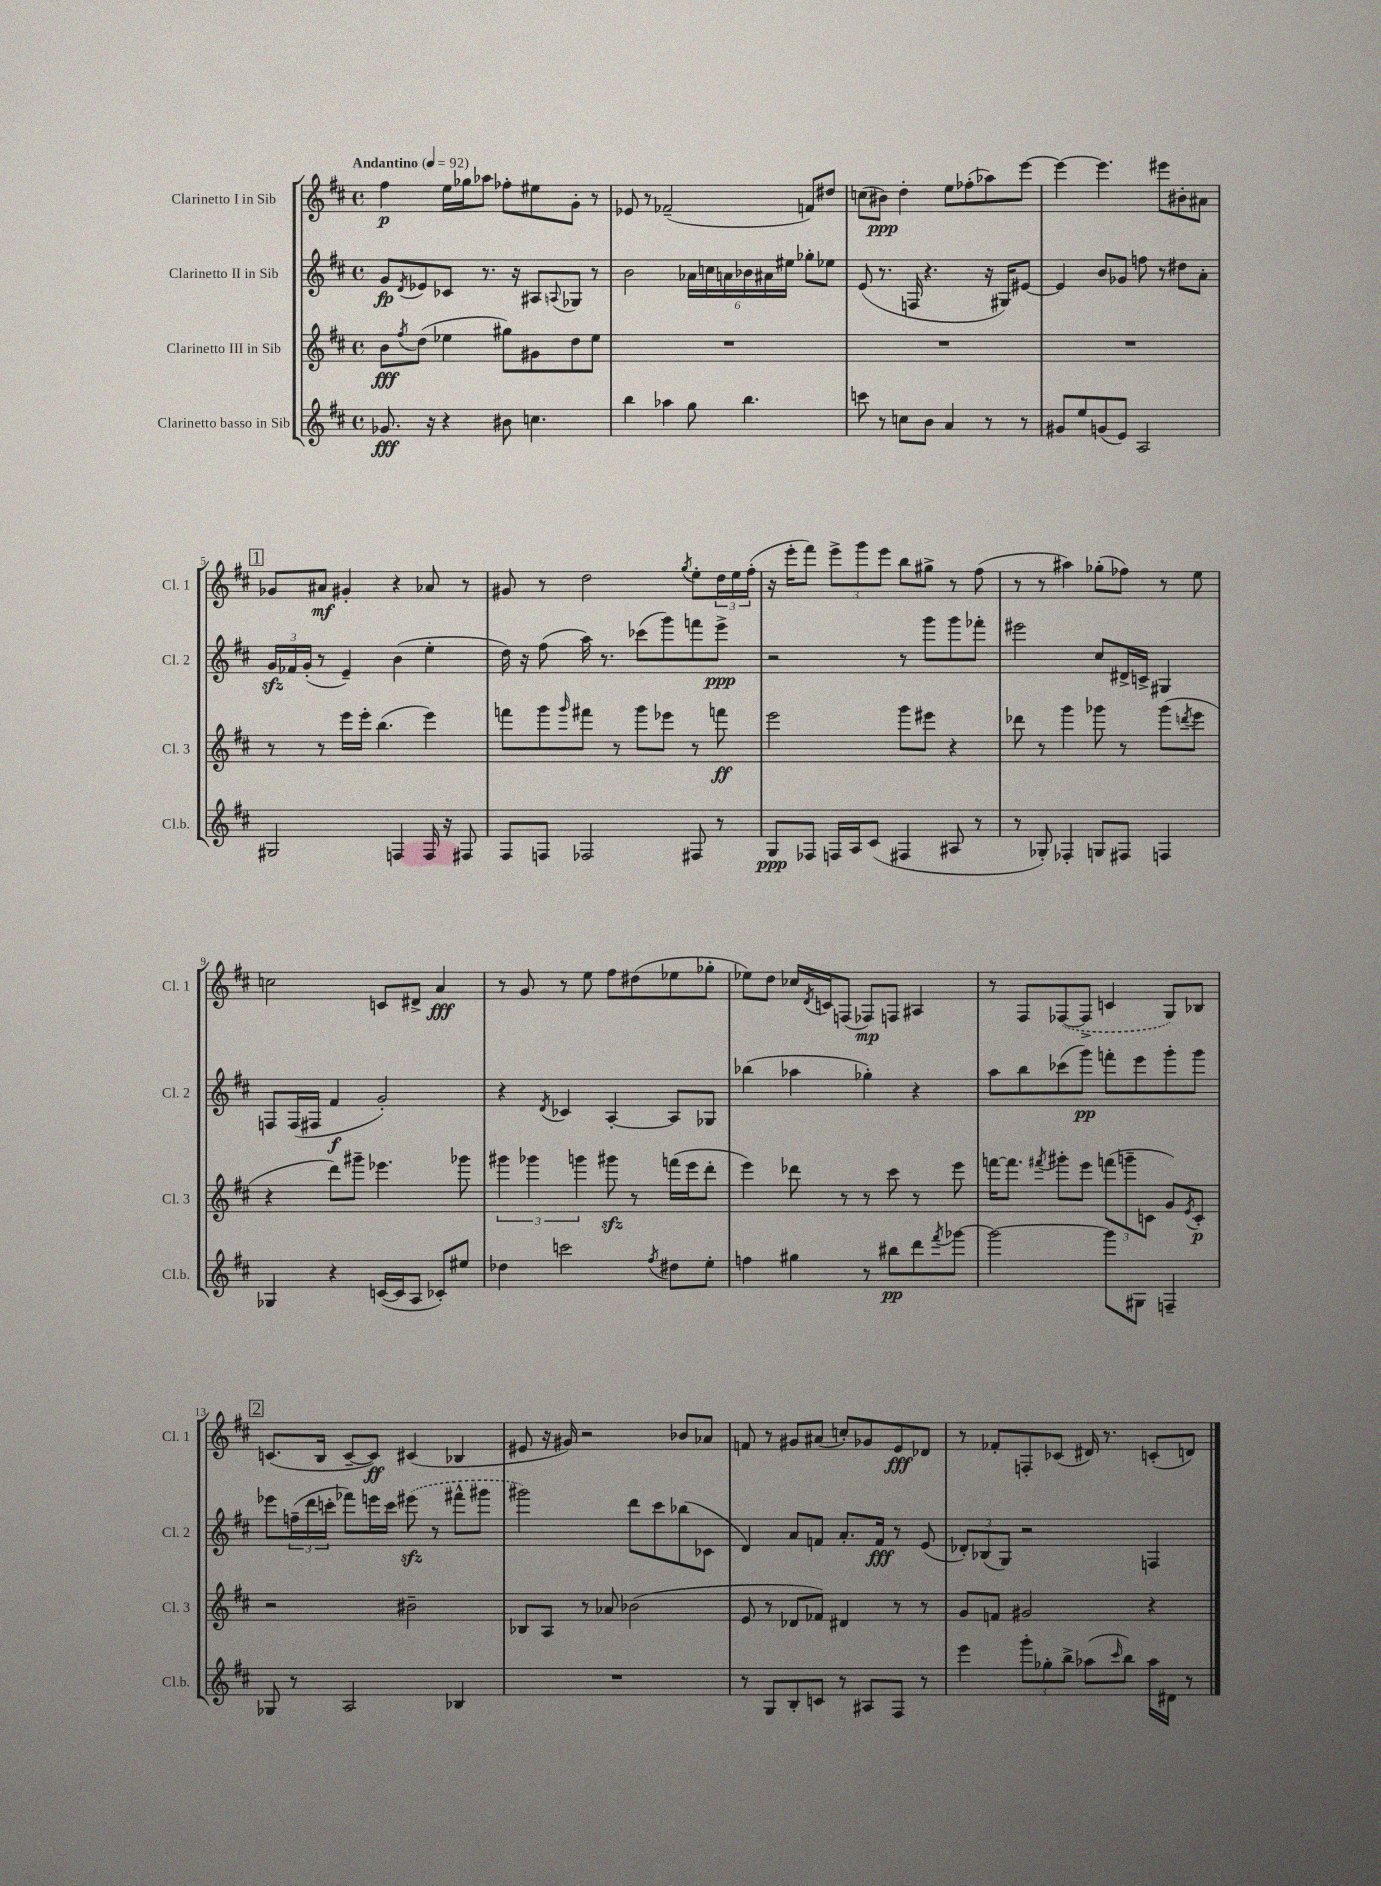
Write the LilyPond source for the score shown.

<<
\new StaffGroup <<
\new Staff = "s0" \with { instrumentName = "Clarinetto I in Sib" shortInstrumentName = "Cl. 1" } {
    \clef treble \key d \major \defaultTimeSignature \time 4/4 \tempo "Andantino" 4 = 92
    fis''4\p e''16 ges''16 aes''8 fes''8-. eis''8 g'8-. r8 |
    ees'8 r8 fes'2--( f'8) dis''8 |
    c''8( bis'8\ppp) d''4-. e''8 fes''8-.( aes''8) e'''8~ |
    e'''4~ e'''4. eis'''8 bis'8-. ais'8 |
    \mark \markup { \box "1" } ges'8 ais'8\mf gis'4-. r4 aes'8 r8 |
    gis'8 r8 d''2 \acciaccatura { g''8 } e''8-. \tuplet 3/2 { d''16 e''16 fis''16-.( } |
    r16 e'''16-. fis'''8) \tuplet 3/2 { e'''8-> g'''8 e'''8 } b''8 gis''8-> r8 fis''8( |
    r8 r8 ais''4) ges''8-.( fes''8) r8 e''8 |
    c''2 c'8 dis'8-> a'4\fff |
    r8 g'8 r8 e''8 fis''8 dis''8( ees''8 ges''8-. |
    ees''8) d''8 ces''16 \acciaccatura { d'8 } c'16 f8( fes8\mp) f8 ais4 |
    r8 fis8 \once \slurDashed fes8~( fes8-> c'4 g8) bes8 |
    \mark \markup { \box "2" } c'8.( b16 c'8~-- c'8\ff) cis'4( bes4 |
    eis'8 r16 gis'16) r2 bes'8 aes'8 |
    f'8 r8 gis'8 ais'8( c''8-.) ges'8 e'8\fff des'8 |
    r8 fes'8-. f8-. ces'8( dis'16) r8. c'8-.( d'8) \bar "|." |
}
\new Staff = "s1" \with { instrumentName = "Clarinetto II in Sib" shortInstrumentName = "Cl. 2" } {
    \clef treble \key d \major \defaultTimeSignature \time 4/4
    g'8\fp \acciaccatura { d'8 } ees'8 ces'8 r8. r16 ais8 \appoggiatura { a8 } ges8 r8 |
    b'2 \tuplet 6/4 { aes'16 c''16 a'16 bes'16 ais'16 eis''16 } ges''8-. ees''8 |
    e'8( r8. f16 r4. r16 gis16) eis'8~ |
    eis'4 b'8 ges'8 f''8 r8 dis''8 a'8-. |
    \mark \markup { \box "1" } \tuplet 3/2 { g'16\sfz fes'16 g'16-.( } r8 e'4--) b'4( e''4-. |
    d''16) r16 fis''8( a''16) r8. ces'''8( g'''8) f'''8 e'''8->\ppp |
    r2 r8 g'''8 g'''8 fes'''8-. |
    eis'''2 cis''8 dis'16-> c'16-> gis4 |
    f8 f16( fis16 fis'4\f g'2-.) |
    r4 \acciaccatura { d'8 } ces'4 a4~-. a8 ges8 |
    bes''4( aes''4 ges''4-.) r4 |
    a''8 b''8 ces'''8( g'''8\pp) f'''8-. e'''8 g'''8-. g'''8 |
    \mark \markup { \box "2" } ees'''8 \tuplet 3/2 { f''16--( d'''16 c'''16-. } fes'''8) e'''16 c'''16 \once \slurDashed eis'''8\sfz( r8 fis'''8-^ gis'''8 |
    gis'''2) d'''8 cis'''8 bes''8( ces'8 |
    d'4) a'8 f'8 a'8.-. f'16\fff r8 e'8( |
    \tuplet 3/2 { des'8-.) bes8( g8) } r2 f4 \bar "|." |
}
\new Staff = "s2" \with { instrumentName = "Clarinetto III in Sib" shortInstrumentName = "Cl. 3" } {
    \clef treble \key d \major \defaultTimeSignature \time 4/4
    b'8\fff \acciaccatura { fis''8 } d''8( ees''4 gis''8) gis'8 d''8 ees''8 |
    R1 |
    R1 |
    R1 |
    \mark \markup { \box "1" } r8 r8 e'''16 e'''16-. b''4.( e'''4) |
    f'''8 g'''8 \grace { g'''16 } fis'''8 r8 g'''8 ees'''8 r8 f'''8\ff |
    e'''2 g'''8 eis'''8 r4 |
    des'''8 r8 g'''4 ges'''8 r8 ges'''8( \acciaccatura { d'''8 } e'''8 |
    r4 d'''8) gis'''8-- ees'''4. ges'''8 |
    \tuplet 3/2 { gis'''4 ges'''4 g'''4 } gis'''8\sfz r8 f'''16( e'''16 d'''8-. |
    e'''4) des'''8 r8 r8 cis'''8 r8 e'''8 |
    f'''16~ f'''8. \acciaccatura { fis'''8 } gis'''8-. e'''8 \tuplet 3/2 { f'''8( g'''8-- c'8 } g'8) \acciaccatura { e'8 } c'8-.\p |
    \mark \markup { \box "2" } r2 bis'2-- |
    bes8 a8 r8 aes'8 bes'2( |
    e'8 r8 des'8 fes'8) dis'4 r8 r8 |
    g'8 f'8 gis'2 r4 \bar "|." |
}
\new Staff = "s3" \with { instrumentName = "Clarinetto basso in Sib" shortInstrumentName = "Cl.b." } {
    \clef treble \key d \major \defaultTimeSignature \time 4/4
    ges'8.\fff r16 r4 bis'8 c''4. |
    b''4 aes''4 g''8 b''4. |
    c'''8 r8 c''8 b'8 a'4 r8 r8 |
    gis'8 e''8 g'8( e'8) a2 |
    \mark \markup { \box "1" } gis2 f4 f16 r16 fis8 |
    fis8 f8 fes2 fis8 r8 |
    g8\ppp fes8 f16 a16 cis'8( fis4 ais8 r8 |
    r8 ges8-.) fes4-. g8 fis8 f4 |
    ges4 r4 c'16~( c'16 a8 ces'8-.) eis''8 |
    des''4 c'''2 \acciaccatura { fis''8 } dis''8 e''8-. |
    f''4 gis''4 r8 bis''8\pp d'''8 \acciaccatura { fis'''8 } ges'''8~ |
    ges'''2~ ges'''8 gis8 f4-- |
    \mark \markup { \box "2" } ges8 r8 a2 bes4 |
    R1 |
    r8 g8 b8-. c'8 r8 ais8 fis8 r8 |
    e'''4 \tuplet 3/2 { g'''8-. ges''8-. b''8-> } aes''8( \grace { cis'''16 } b''8) aes''16 dis'16 r8 \bar "|." |
}
>>
>>
